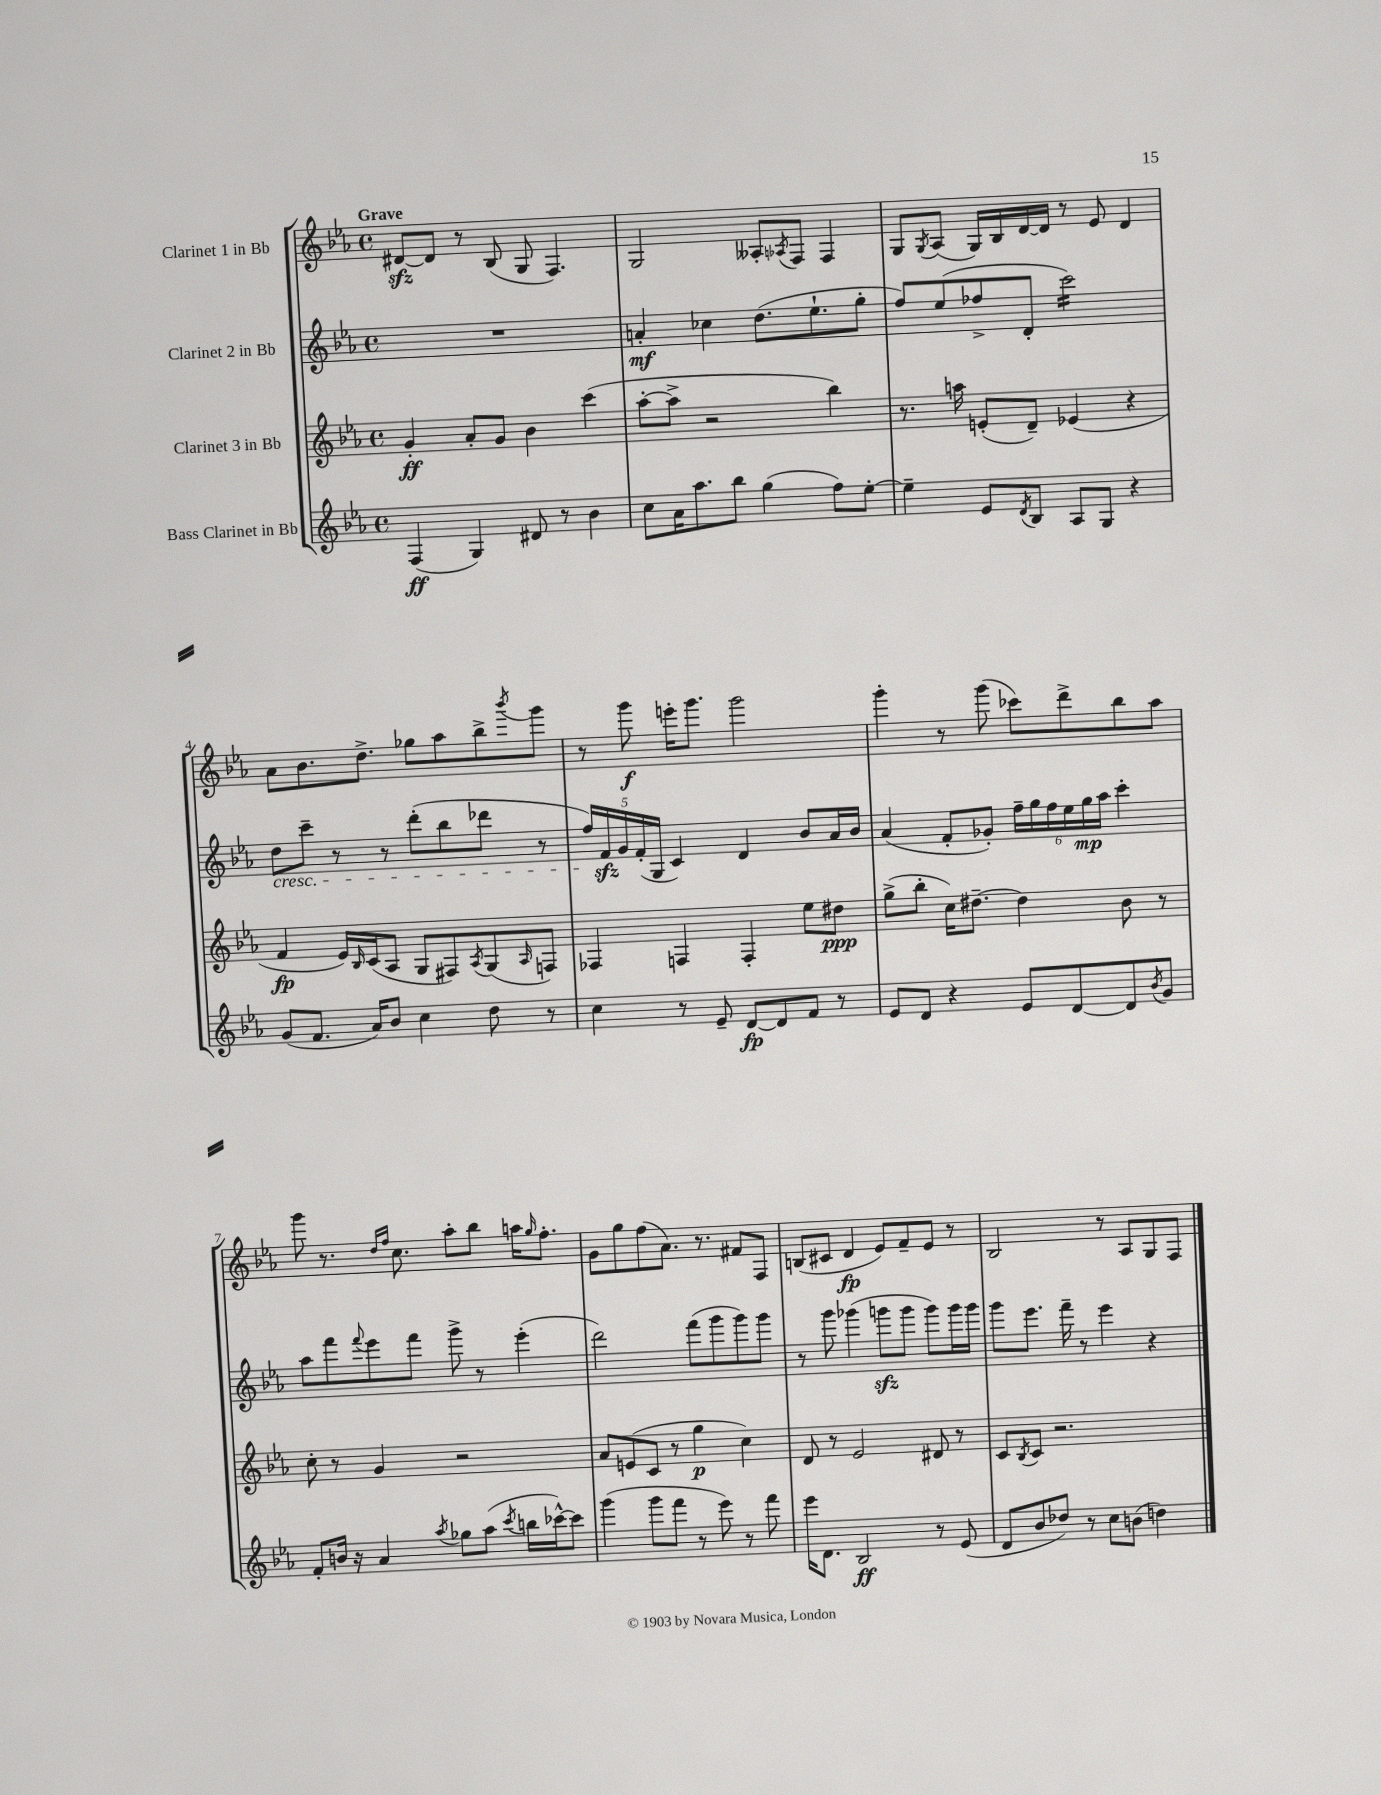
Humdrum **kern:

**kern	**kern	**kern	**kern
*staff4	*staff3	*staff2	*staff1
*clefG2	*clefG2	*clefG2	*clefG2
*k[b-e-a-]	*k[b-e-a-]	*k[b-e-a-]	*k[b-e-a-]
*M4/4	*M4/4	*M4/4	*M4/4
*met(c)	*met(c)	*met(c)	*met(c)
(4F/	4g'/	1r	[8d#/L
.	.	.	8d#/]J
4G/)	8a-'/L	.	8r
.	8g/J	.	(8B-/
8d#/	4b-\	.	8G/
8r	.	.	4.F/)
4b-\	(4ccc\	.	.
=	=	=	=
8cc\L	[8aa-'\L	4a'/	2G/
16a-\K	8aa-^\]J	.	.
8.aa-\	.	.	.
.	2r	4cc-\	.
8bb-\J	.	.	.
(4gg\	.	(8.dd\L	8A--'/L
.	.	.	8qA-/
.	.	.	8F/J
.	.	8.ee-`\	.
8ff\L)	4bb-\)	.	4F/
[8ee-'\J	.	8gg'\J	.
=	=	=	=
4ee-~\]	8.r	8ff/L)	8G/L
.	.	.	8qG/
.	.	(8ee-/	(8A-/J
.	16aa\	.	.
8e-/L	(8e'/L	8ff-^/	16G/LL)
.	.	.	16B-/
8qd/	.	.	.
8B-/J	8d~/J)	8d'/J	[16d/
.	.	.	16d/]JJ
8A-/L	(4e-/	2ccc\)	8r
8G/J	.	.	8e-/
4r	4r	.	4d/
=	=	=	=
(8g/L	4f/	8dd\L	8a-\L
8.f/J	.	8ccc~\J	8.b-\
.	16e-/LL)	8r	.
.	16qqB-/	.	.
16a-/LK)	(16c/J	.	8.dd^\J
8b-/J	8A-/J	8r	.
4cc\	8G/L	(8ddd'\L	8gg-\L
.	8F#/)	8bb-\	8aa-\
.	8qA-/	.	.
8dd\	(8G/	8ddd-\J	8bb-^\
.	16qqA-/	.	8qbbb-/
8r	8F/J)	8r	8ggg\J
=	=	=	=
4cc\	4F-/	20ff/LL)	8r
.	.	20f/	.
.	.	20g/	.
.	.	.	8ggg\
.	.	(20f'/	.
.	.	20G/JJ	.
8r	4F/	4c/)	16eee'\LK
.	.	.	8.ggg\J
8e-~/	.	.	.
[8d/L	4F'/	4d/	2ggg\
8d/]	.	.	.
8f/J	8ee-\L	8b-/L	.
8r	8dd#\J	16a-/L	.
.	.	16b-/JJ	.
=	=	=	=
8e-/L	(8gg^\L	(4a-/	4ggg'\
8d/J	8bb-'\J	.	.
4r	16cc\LK)	8f'/L	8r
.	[8.dd#~\J	.	.
.	.	8g-'/J)	(8ggg\
8e-/L	4dd#\]	24ff~\LL	8ccc-\L)
.	.	24gg\	.
.	.	24ff\	.
[8d/	.	24ee-\	8ddd^\
.	.	24gg\	.
.	.	24aa-\JJ	.
8d/]	8b-\	4ccc'\	8bb-\
8qb-/	.	.	.
8g/J	8r	.	8aa-\J
=	=	=	=
8f'/L	8cc'\	8aa-\L	8ggg\
16b/Jk	8r	8fff\	8.r
16r	.	.	.
.	.	8qqfff/	.
4a-/	4g/	8eee-\	.
.	.	.	16qqdd/LL
.	.	.	16qqff/JJ
.	.	.	8.cc\
.	.	8fff\J	.
8qaa-/	.	.	.
8gg-\L	2r	8ggg^\	8aa-'\L
(8aa-\J	.	8r	8bb-\J
8qccc/	.	.	.
16bb\LL	.	(4eee-'\	16aa\LK
.	.	.	16qqgg/
[16ccc-^^\J)	.	.	8.ff'\J
8ccc-\]J	.	.	.
=	=	=	=
(4ggg\	8a-/L	2ddd\)	8g\L
.	(8e/	.	8gg\
8ggg\L	8c/J	.	(8ff\
8fff\J	8r	.	8.a-\J)
8r	4gg\	(8fff\L	.
.	.	.	8.r
8eee-\)	.	8ggg\	.
8r	4cc\)	8ggg\)	8f#/L
8fff\	.	8ggg\J	8F/J
=	=	=	=
16eee-\LK	8d/	8r	(8B/L
8.d\J	.	.	.
.	8r	8ggg\	8c#/J
2B-/	2e-/	(4ggg-\	4d/
.	.	8ggg\L	8e-/L)
.	.	8ggg\J	8f~/
8r	8d#/	8ggg\L)	8e-/J
(8e-/	8r	16ggg\L	8r
.	.	16ggg\JJ	.
=	=	=	=
8d/L	8c/L	8ggg\L	2B-/
.	8qB-/	.	.
8b-/	8c/J	8.eee-\J	.
8dd-/J)	2.r	.	.
.	.	16fff~\	.
8r	.	8r	.
8cc\L	.	4eee-\	8r
(8b\J	.	.	8A-/L
4dd\)	.	4r	8G/
.	.	.	8F/J
==	==	==	==
*-	*-	*-	*-
